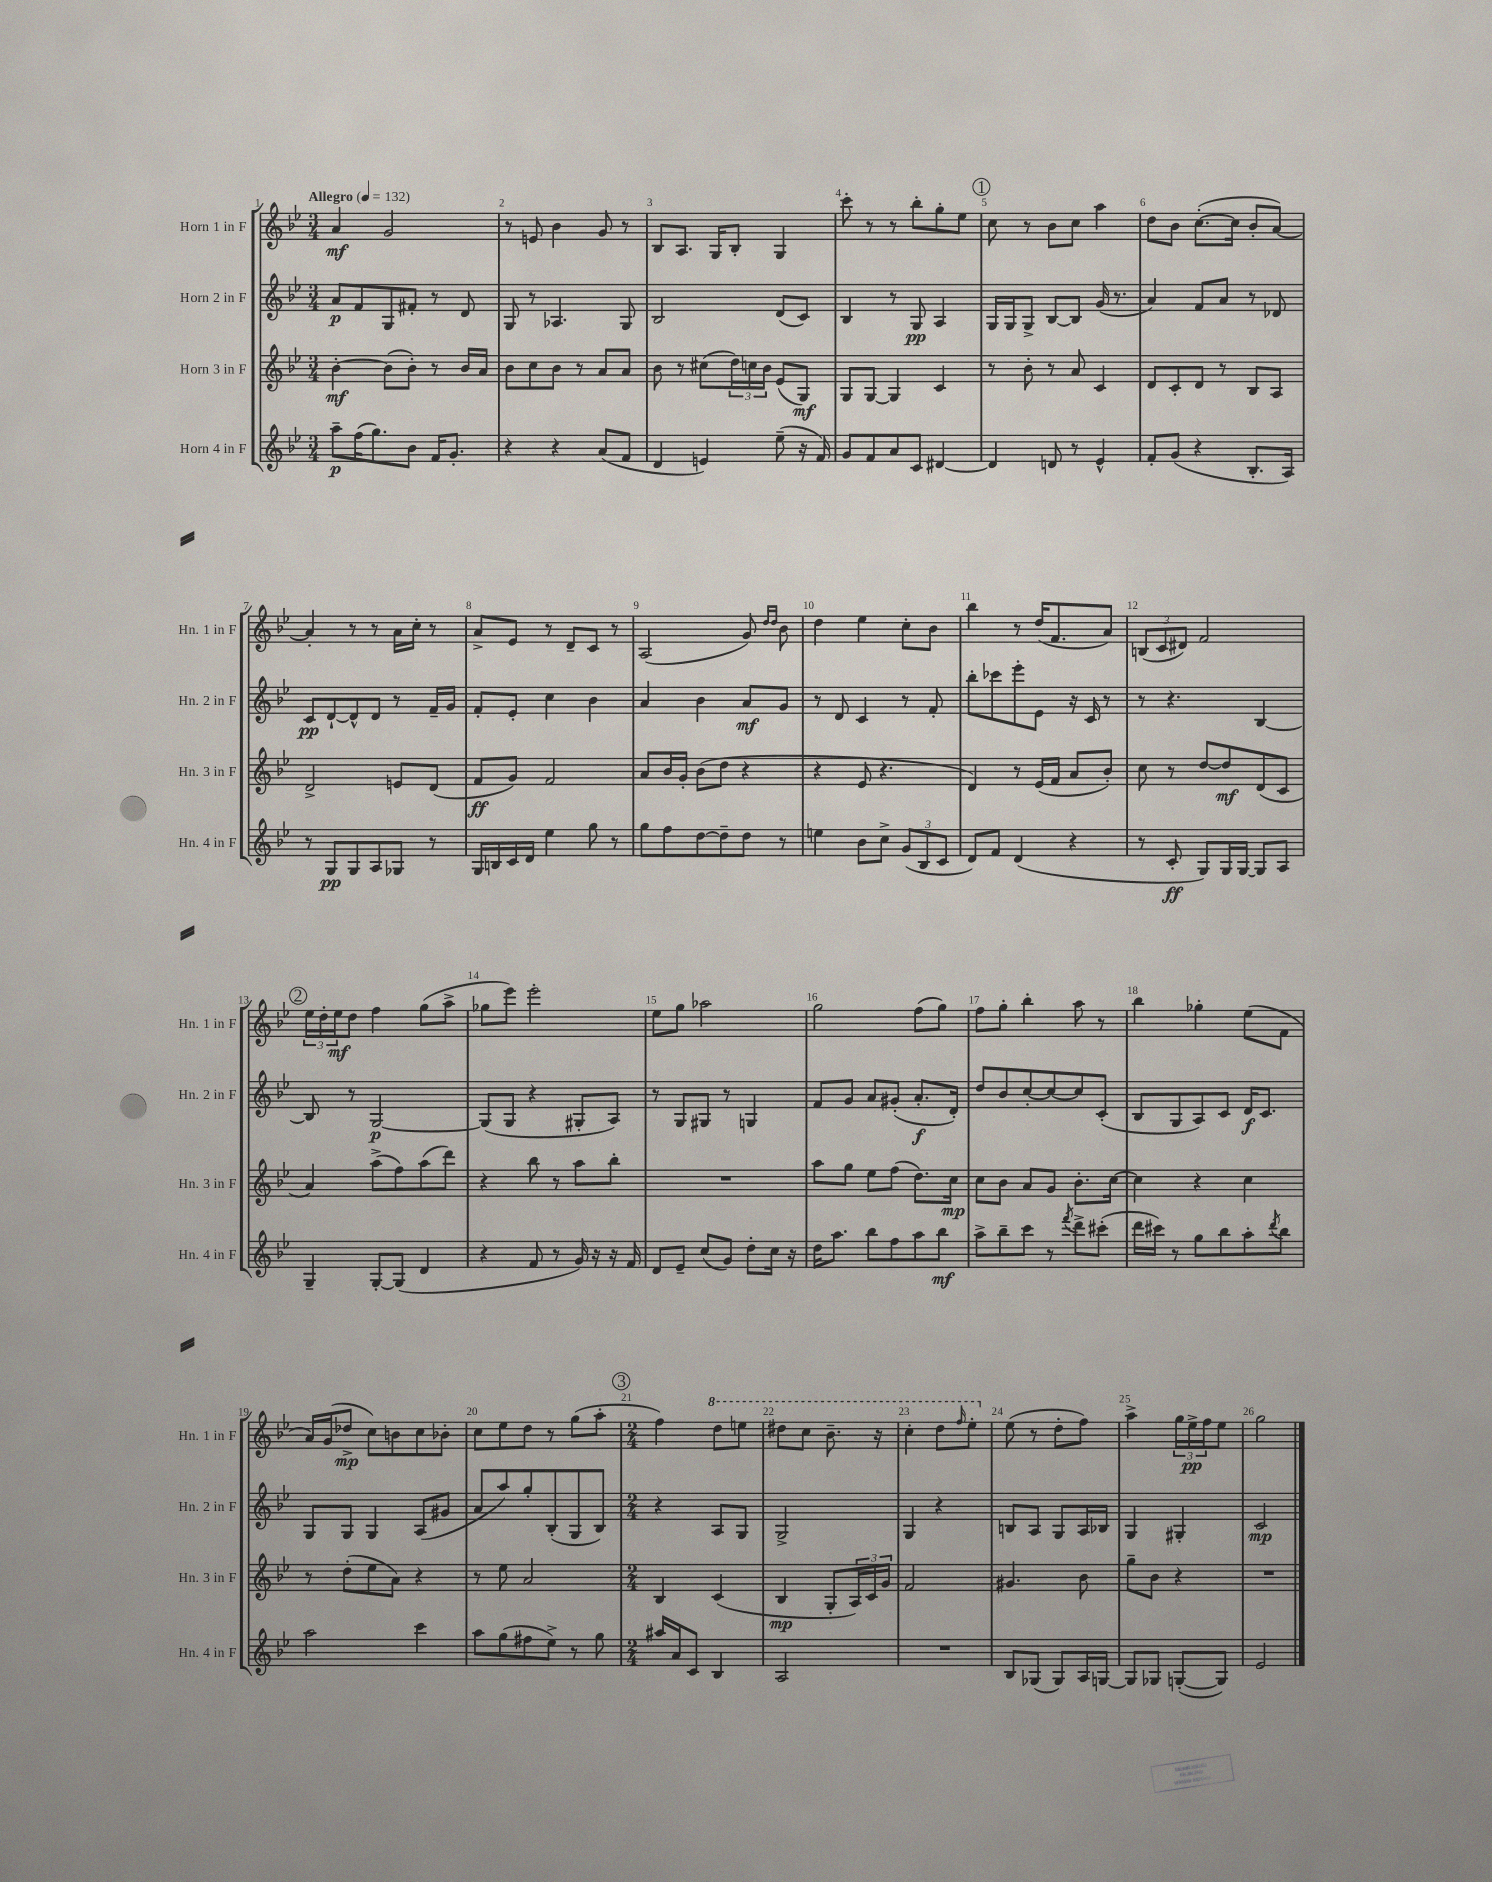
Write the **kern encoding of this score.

**kern	**kern	**kern	**kern
*staff4	*staff3	*staff2	*staff1
*clefG2	*clefG2	*clefG2	*clefG2
*k[b-e-]	*k[b-e-]	*k[b-e-]	*k[b-e-]
*M3/4	*M3/4	*M3/4	*M3/4
*MM132	*MM132	*MM132	*MM132
8aa~\L	[4b-'\	8a/L	4a/
(16ff\K	.	8f/	.
8.gg\)	.	.	.
.	(8b-\]L	8G/	2g/
8b-\J	8b-'\J)	8f#'/J	.
16f/LK	8r	8r	.
8.g'/J	.	.	.
.	16b-/LL	8d/	.
.	16a/JJ	.	.
=	=	=	=
4r	8b-\L	8G/	8r
.	8cc\	8r	8e/
4r	8b-\J	4.A-/	4b-\
.	8r	.	.
(8a/L	8a/L	.	8g/
8f/J	8a/J	8G/	8r
=	=	=	=
4d/	8b-\	2B-/	8B-/L
.	8r	.	8.A/J
4e/)	(8cc#\L	.	.
.	.	.	16G/LK
.	24dd\L)	.	8B-'/J
.	24cc\	.	.
.	24b-\JJ	.	.
(8ee-~\	(8e-/L	(8d/L	4G/
16r	8G/J)	8c/J)	.
16f/)	.	.	.
=	=	=	=
8g/L	8G/L	4B-/	8ccc'\
8f/	[8G/J	.	8r
8a/	4G/]	8r	8r
8c/J	.	8G/	8bb-'\L
[4d#/	4c/	4A/	8gg'\
.	.	.	8ee-\J
=	=	=	=
4d#/]	8r	16G/LL	8cc\
.	.	16G/J	.
.	8b-'\	8G^/J	8r
8d/	8r	[8B-/L	8b-\L
8r	8a/	8B-/]J	8cc\J
4e-^^/	4c/	(16g/	4aa\
.	.	8.r	.
=	=	=	=
8f'/L	8d/L	4a/)	8dd\L
(8g/J	8c'/	.	8b-\J
4r	8d/J	8f/L	([8.cc'\L
.	8r	8a/J	.
.	.	.	16cc\]Jk
8.B-'/L	8B-/L	8r	8b-'/L
.	8A/J	8d-/	[8a/J)
16A/Jk)	.	.	.
=	=	=	=
8r	2d^/	8c/L	4a'/]
8G/L	.	[8d`/	.
8G/	.	8d^^/]	8r
8A/	.	8d/J	8r
8G-/J	8e/L	8r	16a\LL
.	.	.	16cc'\JJ
8r	(8d/J	16f~/LL	8r
.	.	16g/JJ	.
=	=	=	=
16G/LL	8f/L	8f'/L	8a^/L
16B/	.	.	.
16c/	8g/J)	8e-'/J	8e-/J
16d/JJ	.	.	.
4ee-\	2f/	4cc\	8r
.	.	.	8d~/L
8gg\	.	4b-\	8c/J
8r	.	.	8r
=	=	=	=
8gg\L	8a/L	4a/	(2A/
8ff\	16b-/L	.	.
.	16g'/JJ	.	.
[8dd\	(8b-\L	4b-\	.
8dd~\]	8dd\J	.	.
8dd\J	4r	8a/L	8g/)
.	.	.	16qqdd/LL
.	.	.	16qqdd/JJ
8r	.	8g/J	8b-\
=	=	=	=
4ee\	4r	8r	4dd\
.	.	8d/	.
8b-\L	8e-/	4c/	4ee-\
8cc^\J	4.r	.	.
(12g/L	.	8r	8cc'\L
12B-/	.	.	.
.	.	8f'/	8b-\J
12c/J	.	.	.
=	=	=	=
8d/L)	4d/)	8bb-'\L	4bb-\
8f/J	.	8ccc-\	.
(4d/	8r	8eee-'\	8r
.	(16e-/LL	8e-\J	(16dd/LK
.	16f/JJ	.	8.f/
4r	8a/L	16r	.
.	.	16c/	.
.	8b-'/J)	8r	8a/J)
=	=	=	=
8r	8cc\	8r	(12B/L
.	.	.	12c/
8c'/	8r	4.r	.
.	.	.	12d#/J)
8G/L)	[8dd/L	.	2f/
16G/L	8dd/]	.	.
[16G/JJ	.	.	.
8G/]L	(8d/	[4B-/	.
8A/J	8c/J	.	.
=	=	=	=
4G~/	4a/)	8B-/]	24ee-\LL
.	.	.	24dd'\
.	.	.	24ee-\J
.	.	8r	8dd\J
[8G'/L	(8aa^\L	[2G/	4ff\
(8G/]J	8ff\)	.	.
4d/	(8aa\	.	(8gg\L
.	8ddd\J)	.	8aa^\J
=	=	=	=
4r	4r	(8G/]L	8gg-\L
.	.	8G/J	8eee-\J)
8f/	8bb-\	4r	2eee-'\
8r	8r	.	.
16g/)	8aa\L	8G#'/L	.
16r	.	.	.
16r	8bb-'\J	8A/J)	.
16f/	.	.	.
=	=	=	=
8d/L	2.r	8r	8ee-\L
8e-~/J	.	8G/L	8gg\J
(8cc/L	.	8G#/J	2aa-\
8g/J)	.	8r	.
8dd'\L	.	4G/	.
16cc\Jk	.	.	.
16r	.	.	.
=	=	=	=
16dd\LK	8aa\L	8f/L	2gg\
8.aa\J	.	.	.
.	8gg\J	8g/J	.
8bb-\L	8ee-\L	8a/L	.
8ff\	(8ff\J	(8g#'/J	.
8aa\	8.dd\L)	8.a'/L	(8ff\L
8bb-\J	.	.	8gg\J)
.	16cc\Jk	16d'/Jk)	.
=	=	=	=
8aa^\L	8cc\L	8dd/L	8ff\L
8bb-~\	8b-\J	8b-/	8gg'\J
8ccc\J	8a/L	[8cc'/	4bb-'\
8r	8g/J	8cc/_	.
8qfff/	.	.	.
8ddd^\L	8.b-'\L	8cc/]	8aa\
(8ccc#'\J	.	(8c'/J	8r
.	[16cc\Jk	.	.
=	=	=	=
16ddd\LL	4cc\]	8B-/L	4bb-\
16ccc#\JJ)	.	.	.
8r	.	8G/	.
8gg\L	4r	8A/)	4gg-'\
8bb-\	.	8c/J	.
8aa'\	4cc\	16d/LK	(8ee-\L
.	.	8.c/J	.
8qddd/	.	.	.
8bb-\J	.	.	8f\J
=	=	=	=
2aa\	8r	8G/L	16a/LL)
.	.	.	(16g/J
.	(8dd'\L	8G/J	8dd-^/J
.	8ee-\	4G/	8cc\L)
.	8a\J)	.	8b\
4ccc\	4r	(8A/L	8cc\
.	.	8g#/J	8b-'\J
=	=	=	=
8aa\L	8r	8a/L	8cc\L
(8gg\	8ee-\	8aa/)	8ee-\
8ff#\	2a/	8gg'/	8dd\J
8ee-^\J)	.	(8B-'/	8r
8r	.	8G/	(8gg\L
8gg\	.	8B-/J)	8aa'\J
=	=	=	=
*M2/4	*M2/4	*M2/4	*M2/4
16aa#/LL	4B-/	4r	4ff\)
16a/J	.	.	.
8c/J	.	.	.
4B-/	(4c/	8A/L	8ddd\L
.	.	8G/J	8eee\J
=	=	=	=
2A/	4B-/	2G^/	8ddd#\L
.	.	.	8ccc\J
.	8G'/L	.	8.bb-~\
.	24A/L)	.	.
.	24c/	.	.
.	.	.	16r
.	24g/JJ	.	.
=	=	=	=
2r	2f/	4G/	4ccc'\
.	.	4r	8ddd\L
.	.	.	16qqfff/
.	.	.	8eee-'\J
=	=	=	=
8B-/L	4.g#/	8B/L	(8ee-\
(8G-/J	.	8A/J	8r
8G-/L)	.	8G/L	8dd'\L
16A/L	8b-\	16A/L	8ff\J)
[16G/JJ	.	16B-/JJ	.
=	=	=	=
8G/]L	8gg~\L	4G/	4aa^\
8G-/J	8b-\J	.	.
([8G'/L	4r	4G#'/	24gg\LL
.	.	.	24ee-^\
.	.	.	24ff\J
8G/]J)	.	.	8ee-\J
=	=	=	=
2e-/	2r	2c/	2gg\
==	==	==	==
*-	*-	*-	*-
